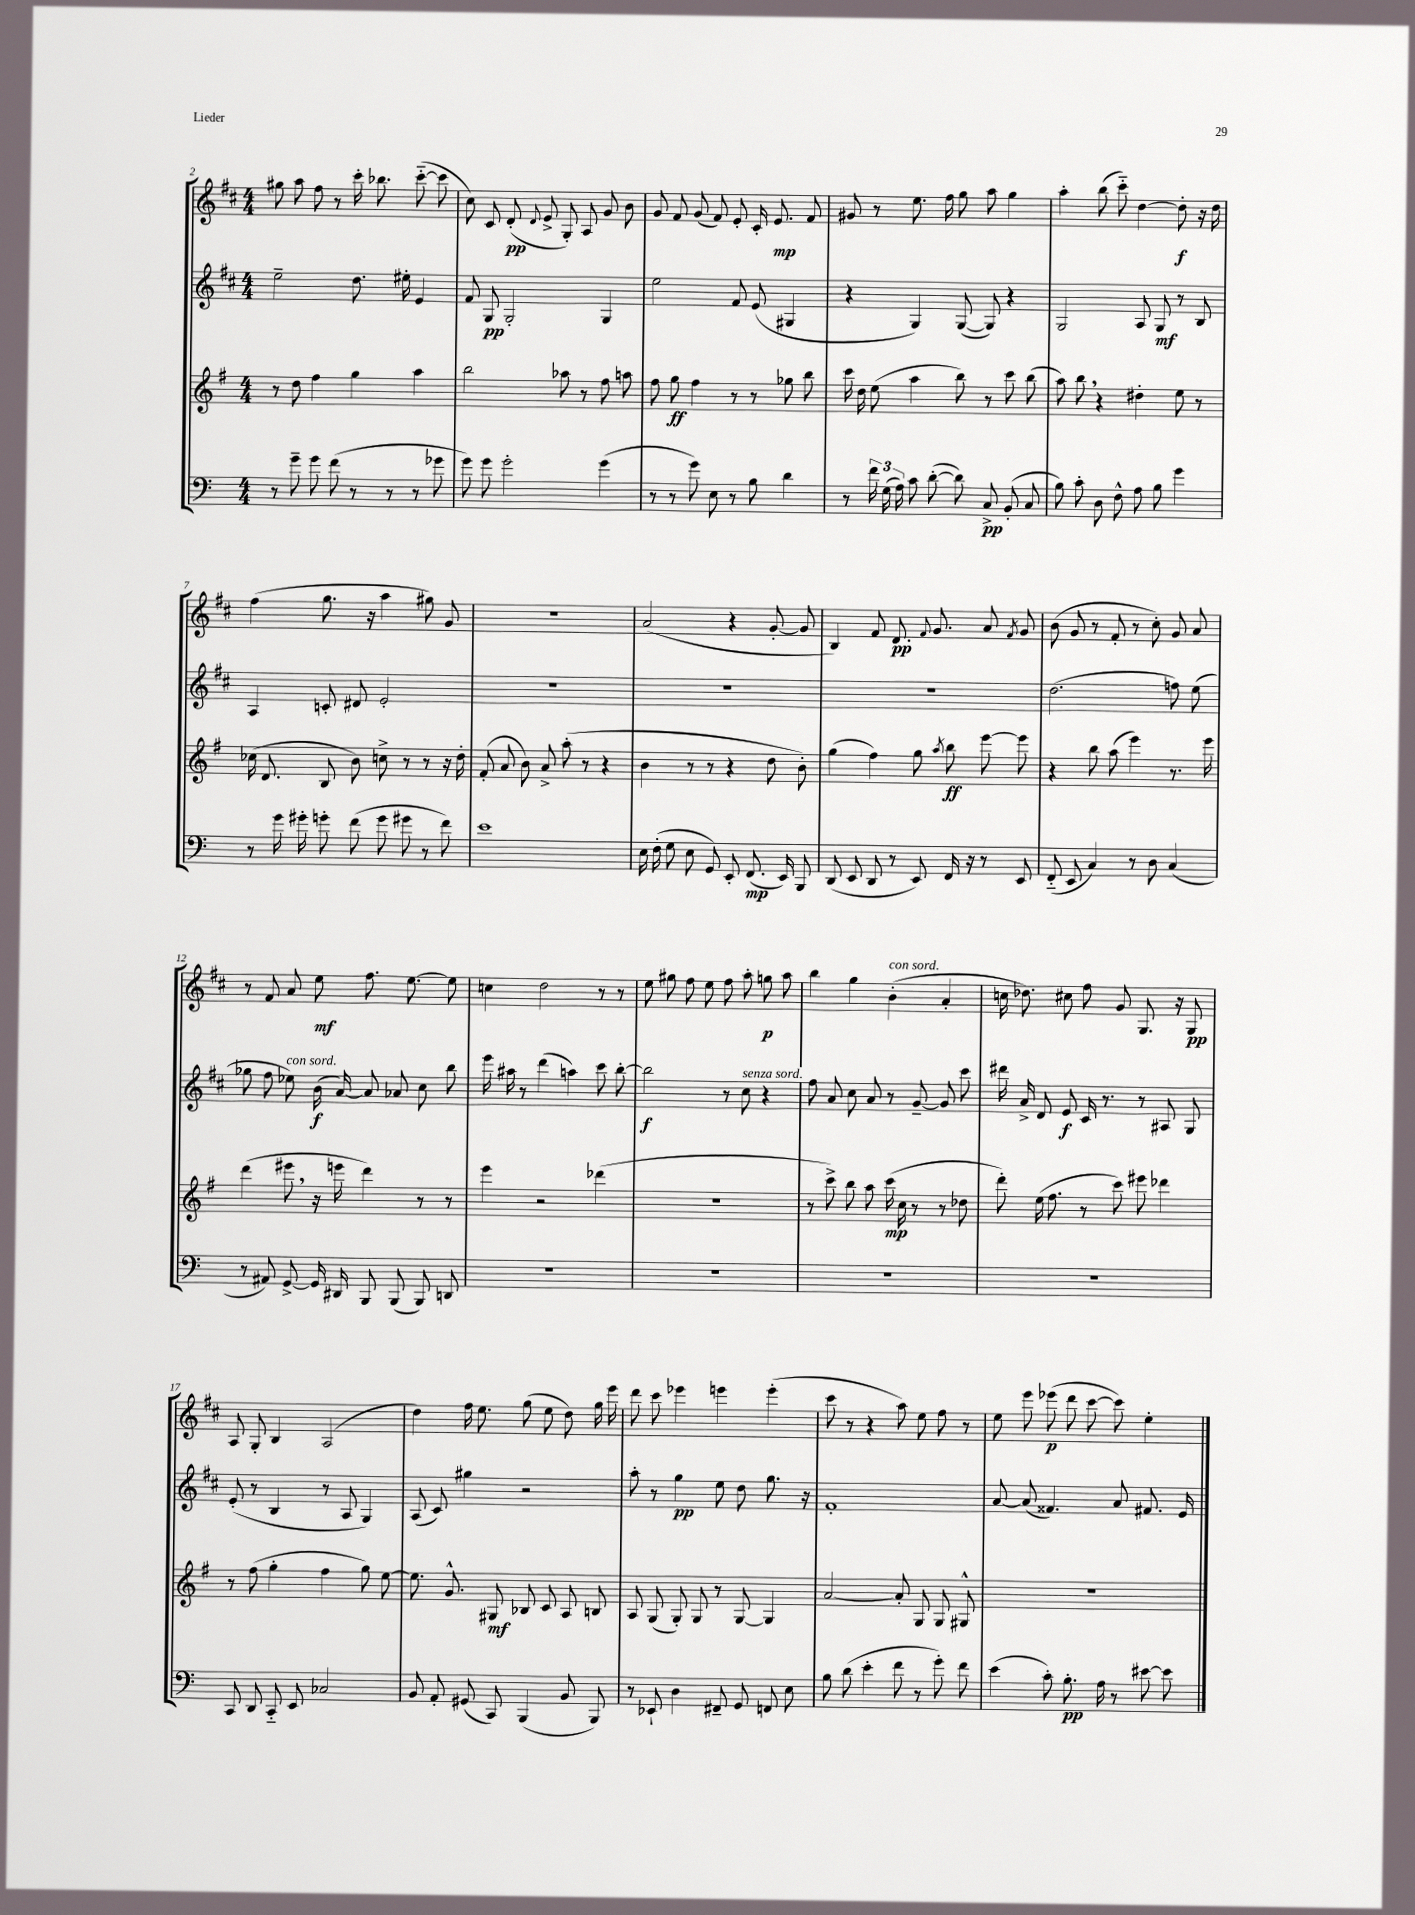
<<
\new StaffGroup <<
\new Staff = "s0" {
    \clef treble \key d \major \numericTimeSignature \time 4/4
    \autoBeamOff gis''8 a''8 fis''8 r8 cis'''16-. bes''8. cis'''8~-_( cis'''8 |
    cis''8) cis'8 d'8-.\pp( \appoggiatura { d'8 } e'8-> g8-.) a8 g'8 b'8 |
    g'8 fis'8 g'8( fis'8) e'8-. cis'16-. e'8.\mp fis'8 |
    gis'8 r8 e''8. fis''16 g''8 a''8 g''4 |
    a''4-. b''8( cis'''8-_) d''4~ d''8-.\f r16 d''16 |
    fis''4( g''8. r16 a''4 gis''8) g'8 |
    R1 |
    a'2( r4 g'8~-. g'8 |
    b4) fis'8 d'8.\pp \appoggiatura { fis'8 } g'8. a'8 \acciaccatura { fis'8 } g'8 |
    b'8( g'8 r8 fis'8-. r8 cis''8-.) g'8 a'8 |
    r8 fis'8 a'8 e''8\mf fis''8. e''8.~ e''8 |
    c''4 d''2 r8 r8 |
    e''8 gis''8 fis''8 e''8 fis''8 a''8-. g''8\p a''8 |
    b''4 g''4 b'4-.^\markup { \italic "con sord." }( a'4-. |
    c''16 des''8.) cis''8 fis''8 g'8 g8. r16 g8\pp |
    a8 g8-. b4 a2( |
    d''4) fis''16 e''8. g''8( e''8 d''8) g''16 e'''16 |
    d'''8 cis'''8 ees'''4 e'''4 e'''4-.( |
    cis'''8 r8 r4 a''8) e''8 fis''8 r8 |
    e''8 e'''8 ees'''8\p( d'''8 cis'''8~ cis'''8) e''4-. \bar "|." |
}
\new Staff = "s1" {
    \clef treble \key d \major \numericTimeSignature \time 4/4
    \autoBeamOff e''2-- d''8. eis''16-. e'4 |
    fis'8 g8\pp g2-. g4 |
    e''2 fis'8 e'8( gis4 |
    r4 g4) g8~( g8) r4 |
    g2 a8 g8\mf r8 b8 |
    a4 c'8-. dis'8 e'2-. |
    R1 |
    R1 |
    R1 |
    d''2.( f''8) e''8( |
    ges''8 fis''8 ees''8^\markup { \italic "con sord." }) b'16\f( a'16~) a'8 aes'8 cis''8 b''8 |
    e'''16 ais''16 r8 d'''4( a''4) cis'''8 b''8~-. |
    b''2\f r8 cis''8^\markup { \italic "senza sord." } r4 |
    fis''8 a'8 cis''8 a'8 r8 g'8~-- g'8 cis'''8 |
    dis'''16 a'16-> d'8 e'8\f cis'16 r8. r8 ais8 g8 |
    e'8-.( r8 b4 r8 a8 g4) |
    a8( cis'8) gis''4 r2 |
    a''8-. r8 g''4\pp e''8 d''8 g''8. r16 |
    fis'1-. |
    a'8~ a'8( fisis'4.) a'8 fis'8. e'16 \bar "|." |
}
\new Staff = "s2" {
    \clef treble \key g \major \numericTimeSignature \time 4/4
    \autoBeamOff r8 d''8 fis''4 g''4 a''4 |
    b''2 aes''8 r8 fis''8 a''8 |
    fis''8 g''8\ff fis''4 r8 r8 ges''8 b''8 |
    c'''16 d''16 e''8( a''4 b''8) r8 c'''8 b''8( |
    a''8) b''8 \breathe r4 dis''4-. e''8 r8 |
    ces''16( d'8. b8 b'8) c''8-> r8 r8 r16 d''16-. |
    fis'8-.( a'8 b'8) a'8-> a''8-.( r8 r4 |
    b'4 r8 r8 r4 d''8 b'8-.) |
    g''4( fis''4) g''8 \acciaccatura { a''8 } b''8\ff e'''8~ e'''8 |
    r4 b''8 a''8( e'''4) r8. e'''16 |
    d'''4( eis'''8 \breathe r16 e'''16 d'''4) r8 r8 |
    e'''4 r2 des'''4( |
    R1 |
    r8 c'''8->) b''8 a''8 c'''16\mp( c''16 r8 r8 des''8 |
    d'''8-.) e''16( fis''8. r8 c'''8) eis'''8 des'''4 |
    r8 fis''8( g''4-. fis''4 g''8) e''8~ |
    e''8. g'8.-^ gis8\mf bes8 c'8 a8 b8 |
    a8 g8( g8-.) g8 r8 g8~ g4 |
    a'2~ a'8-. g8 g8 gis8-^ |
    R1 \bar "|." |
}
\new Staff = "s3" {
    \clef bass \key c \major \numericTimeSignature \time 4/4
    \autoBeamOff r8 g'8-- g'8 f'8( r8 r8 r8 ges'8 |
    g'8) g'8 g'2-. g'4( |
    r8 r8 g'8) e8 r8 b8 d'4 |
    r8 \tuplet 3/2 { f'16 g16( a16) } c'8 d'8~-.( d'8) c8->\pp b,8-.( c8 |
    b8) c'8-. d8 f8-^ a8 b8 g'4 |
    r8 g'16 gis'16-. g'8-. f'8( g'8 gis'8 r8 f'8) |
    e'1 |
    e16 f16-.( g8 e8 g,8) e,8-. f,8.\mp( e,16) b,,8 |
    d,8( e,8 d,8 r8 e,8) f,16 r16 r8 e,8 |
    f,8-_( e,8 c4) r8 d8 c4( |
    r8 ais,8) g,8~-> g,16 dis,16 b,,8 b,,8( b,,8) d,8 |
    R1 |
    R1 |
    R1 |
    R1 |
    c,8 d,8 c,8-_ e,8 ces2 |
    b,8 a,8-. gis,8( c,8) b,,4( b,8 b,,8) |
    r8 ees,8-! d4 fis,8-- g,8 f,8 e8 |
    b8 d'8( e'4-. f'8 r8 g'8-.) f'8 |
    e'4( c'8-.) b8.-.\pp a16 r8 eis'8~ eis'8 \bar "|." |
}
>>
>>
\layout { \context { \Score currentBarNumber = #2 } }
